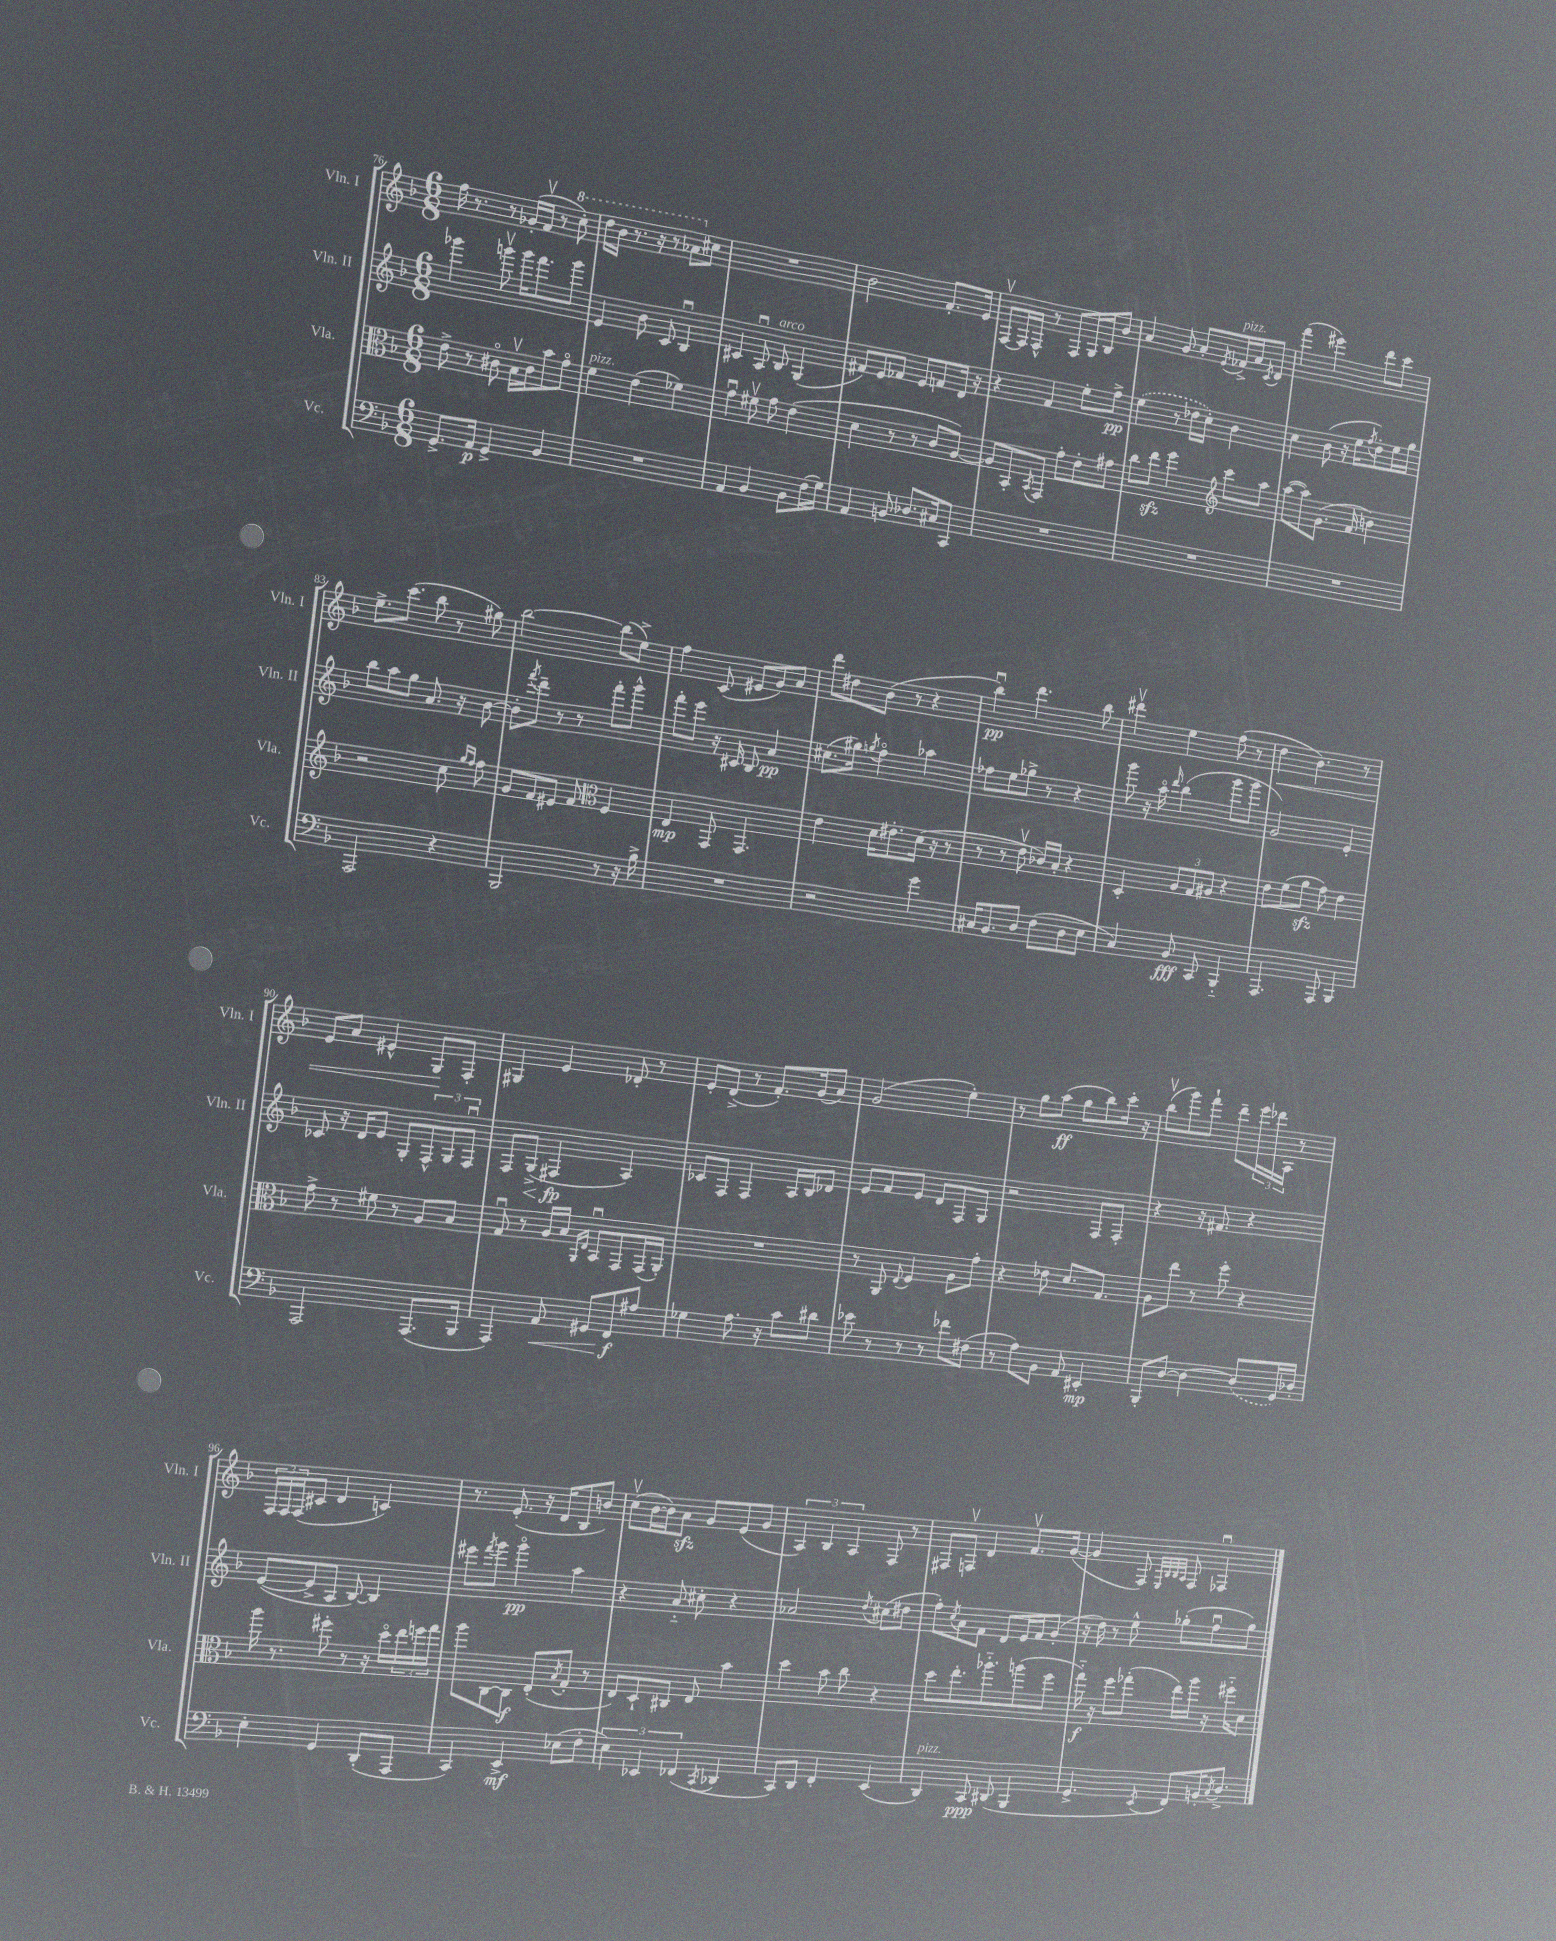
<<
\new StaffGroup <<
\new Staff = "s0" \with { instrumentName = "Vln. I" shortInstrumentName = "Vln. I" } {
    \clef treble \key f \major \numericTimeSignature \time 6/8
    f''16 r8. r8 ges'16-.( f'16\upbow r8 \ottava #1 c'''8-.) |
    d'''16 bes''16 r8. r16 r8 aes''8 \ottava #0 cis''8 |
    R2. |
    bes'2 f'8.-. e'16 |
    f8~\upbow f16 f16-^ r8 f8 g16 bes16 bes'8 |
    a'4 g'8 a'8-. \acciaccatura { e'8 } fes'16->^\markup { \italic "pizz." } a'16 \acciaccatura { c'8 } d'8 |
    f'''4( eis'''4) d'''8 c'''8 |
    e''8.-> c'''8.( bes''8 r8 gis''8) |
    bes''2~ bes''8( e''8->) |
    f''4 c'8( eis'8 g'8) a'8 |
    d'''8 dis''8 bes'8( r8 r4 |
    bes''4\downbow\pp) d'''4. bes''8 |
    dis'''4\upbow e''4 f''8( r8 |
    d''4\< bes'4.) r8 |
    e'8 a'8 eis'4-^ g8\! f8-. |
    gis4 e'4 des'8-. r8 |
    e'8-. d'8->( r8 f'8.-.) g'16( a'8) |
    g'2( e''4-.) |
    r8 g''8 a''8\ff( g''8 bes''8) c'''16-. r16 |
    bes''8\upbow( g'''8) f'''8-! d'''8-- \tuplet 3/2 { e'''16 des'''16 a16 } r8 |
    \tuplet 3/2 { f16 f16 f16( } cis'8 d'4 c'4) |
    r8. e'8.-.( r16 d'16 bes8 b'8) |
    c''8\upbow( bes'16~ bes'16) a'8\sfz g'8 e'8( g'8 |
    \tuplet 3/2 { a4) bes4 a4 } f8 r8 |
    fis8 f8\upbow d'4 f'8.\upbow g'16~( |
    g'4 f8) \grace { e32 bes32 bes32 a32 } f8 fes4\downbow \bar "|." |
}
\new Staff = "s1" \with { instrumentName = "Vln. II" shortInstrumentName = "Vln. II" } {
    \clef treble \key f \major \numericTimeSignature \time 6/8
    ges'''4 g'''8\upbow g'''16 f'''8. g'''8 |
    e'4 bes'8 c'8 bes4\downbow |
    cis'4 a8\downbow bes8^\markup { \italic "arco" } g4( |
    fis'8) e'8 fes'8 e'8 f'8 d'16 r16 |
    r4 f'4 e''8-. f''8->\pp |
    \once \slurDashed e''4( r8 des''16 c''16-.) bes'4 |
    c''4 bes'8( r16 e''16 \acciaccatura { f''8 } d''8-.) e''16 g''16 |
    bes''8 a''8 g''8 a'8. r16 bes'8~ |
    bes'8-. \acciaccatura { f'''8 } d'''8-- r8 r8 f'''8-. g'''8-^ |
    f'''8-. e'''8 r16 cis'16 bes8 a'4\pp |
    cis''8.( gis''16) \acciaccatura { g''8 } f''4\flageolet aes''4 |
    fes''8 e''8 ges''8-> r8 r4 |
    g'''8 r16 a''16\flageolet \grace { d'''16 } bes''4( g'''8 g'''8 |
    g'2) e'4-. |
    ces'8 r16 d'16 e'8 g8-. \tuplet 3/2 { f8-^ g8 f8\downbow } |
    f8 g8->\<( fis4\fp\! a4) |
    ces'8 f8 f4 a16 bes16 des'8 |
    e'8 f'8 e'8 d'8 f8 g8 |
    r2 f8 f8-. |
    r4 r16 fis'8. r4 |
    e'8~( e'8-> a8 bes8~) bes4 |
    eis'''8 \acciaccatura { f'''8 } g'''8 g'''4\flageolet\pp a''4 |
    r4 a'8-_ cis''8-. r4 |
    aes'2 \acciaccatura { d''8 } cis''8( dis''8 |
    f''8-.) \acciaccatura { c''8 } a'8 f'8 d'8 e'16 f'16 g'8-.( |
    r16 d''16) r8 e''8-^ ges''8-.( f''8\downbow ges''8) \bar "|." |
}
\new Staff = "s2" \with { instrumentName = "Vla." shortInstrumentName = "Vla." } {
    \clef alto \key f \major \numericTimeSignature \time 6/8
    e'8-> r8 cis'8\flageolet bes16\upbow cis'16 bes'8 g'8\flageolet |
    f'4^\markup { \italic "pizz." } e'4( fes'4) |
    g'4\downbow fis'8\upbow g'8 e'4( |
    d'4 r8 r8 c'8 a8~) |
    a8 bes,8-. \acciaccatura { bes,8 } g,8 g'8-. e'8-. gis'8 |
    c''8 e''8\sfz f''4 \clef treble c'''8 a''8 |
    a''8~( a''8) g'8.( f'16 b'4) |
    r2 c''8 \grace { g''16 f''16 } f''8 |
    g'8 f'8 eis'8 f'8 \clef alto f4 |
    e4\mp g,8 g,4. |
    e'4 d'16 eis'8.-. d'16( r16 r8 |
    r8 r8 e'8\upbow ces'16) bes16-. r4 |
    d4-. \tuplet 3/2 { a8 g8 ais8 } r4 |
    e'8 f'8( a'8\sfz g'8) e'4 |
    g'8-> r8 fis'8 r8 a8 bes8 |
    g8\downbow r8 a16 bes16 \grace { a,16 e16 } bes,8\downbow g,8 g,16( a,16-.) |
    R2. |
    r8 a,8 \appoggiatura { e8 } f4 a8 g'8-. |
    r4 ees'8 d'8. g8. |
    a8 e''8 r8 f''8-. r4 |
    a''16 r8. fis''8-. r8 r16 d''16\flageolet \tuplet 3/2 { e''16 f''16 g''16 } |
    a''8 c8~ c8\f e8-.( \acciaccatura { bes8 } g8-. r8 |
    e8) d8-! cis8 e8 bes'4 |
    d''4 bes'8 c''8 r4 |
    d''8 e''8.-. aes''8.-_ a''8( f''8 |
    g''16-_\f) r16 f''8 ges''8-.( e''16) a''16 r16 fis''16-_ d'8 \bar "|." |
}
\new Staff = "s3" \with { instrumentName = "Vc." shortInstrumentName = "Vc." } {
    \clef bass \key f \major \numericTimeSignature \time 6/8
    g,8.-> a,16\p g,4-> bes,4 |
    R2. |
    a,4 bes,4 bes,8 f16( g16) |
    a,4 b,8 des8. cis16 c,8 |
    R2. |
    R2. |
    R2. |
    a,,2 r4 |
    bes,,2 r8 r16 bes16-> |
    R2. |
    r2 g'4 |
    cis16 bes,8. d8 f8( d8 e8 |
    c4) bes,8\fff c,8 bes,,4-_ |
    a,,4. a,,8 bes,,4 |
    a,,2 a,,8.( bes,,16 |
    a,,4) a,8\< gis,8 f,8\f\! ais8 |
    ges4 a8. r16 c'8 dis'8 |
    ees'8 r8 r8 r8 fes'8 fis8( |
    r8 a8) bes,8 a,8 eis,4-.\mp |
    bes,,8-. d8~ d4~ \once \slurDashed d8( g,16) des16-. |
    e4-. g,4 d,8-.( a,,8 |
    c,4) e,4->\mf ees8( f8-. |
    \tuplet 3/2 { e4) ees,4 fes,4( } \acciaccatura { c,8 } des,4 |
    c,8) d,8 f,4-. e,4( |
    d,4^\markup { \italic "pizz." }) c,8\ppp dis,8( bes,,4 |
    g,4.-> \acciaccatura { e,8 } f,8) b,16-. \acciaccatura { c8 } d8.-> \bar "|." |
}
>>
>>
\layout { \context { \Score currentBarNumber = #76 } }
